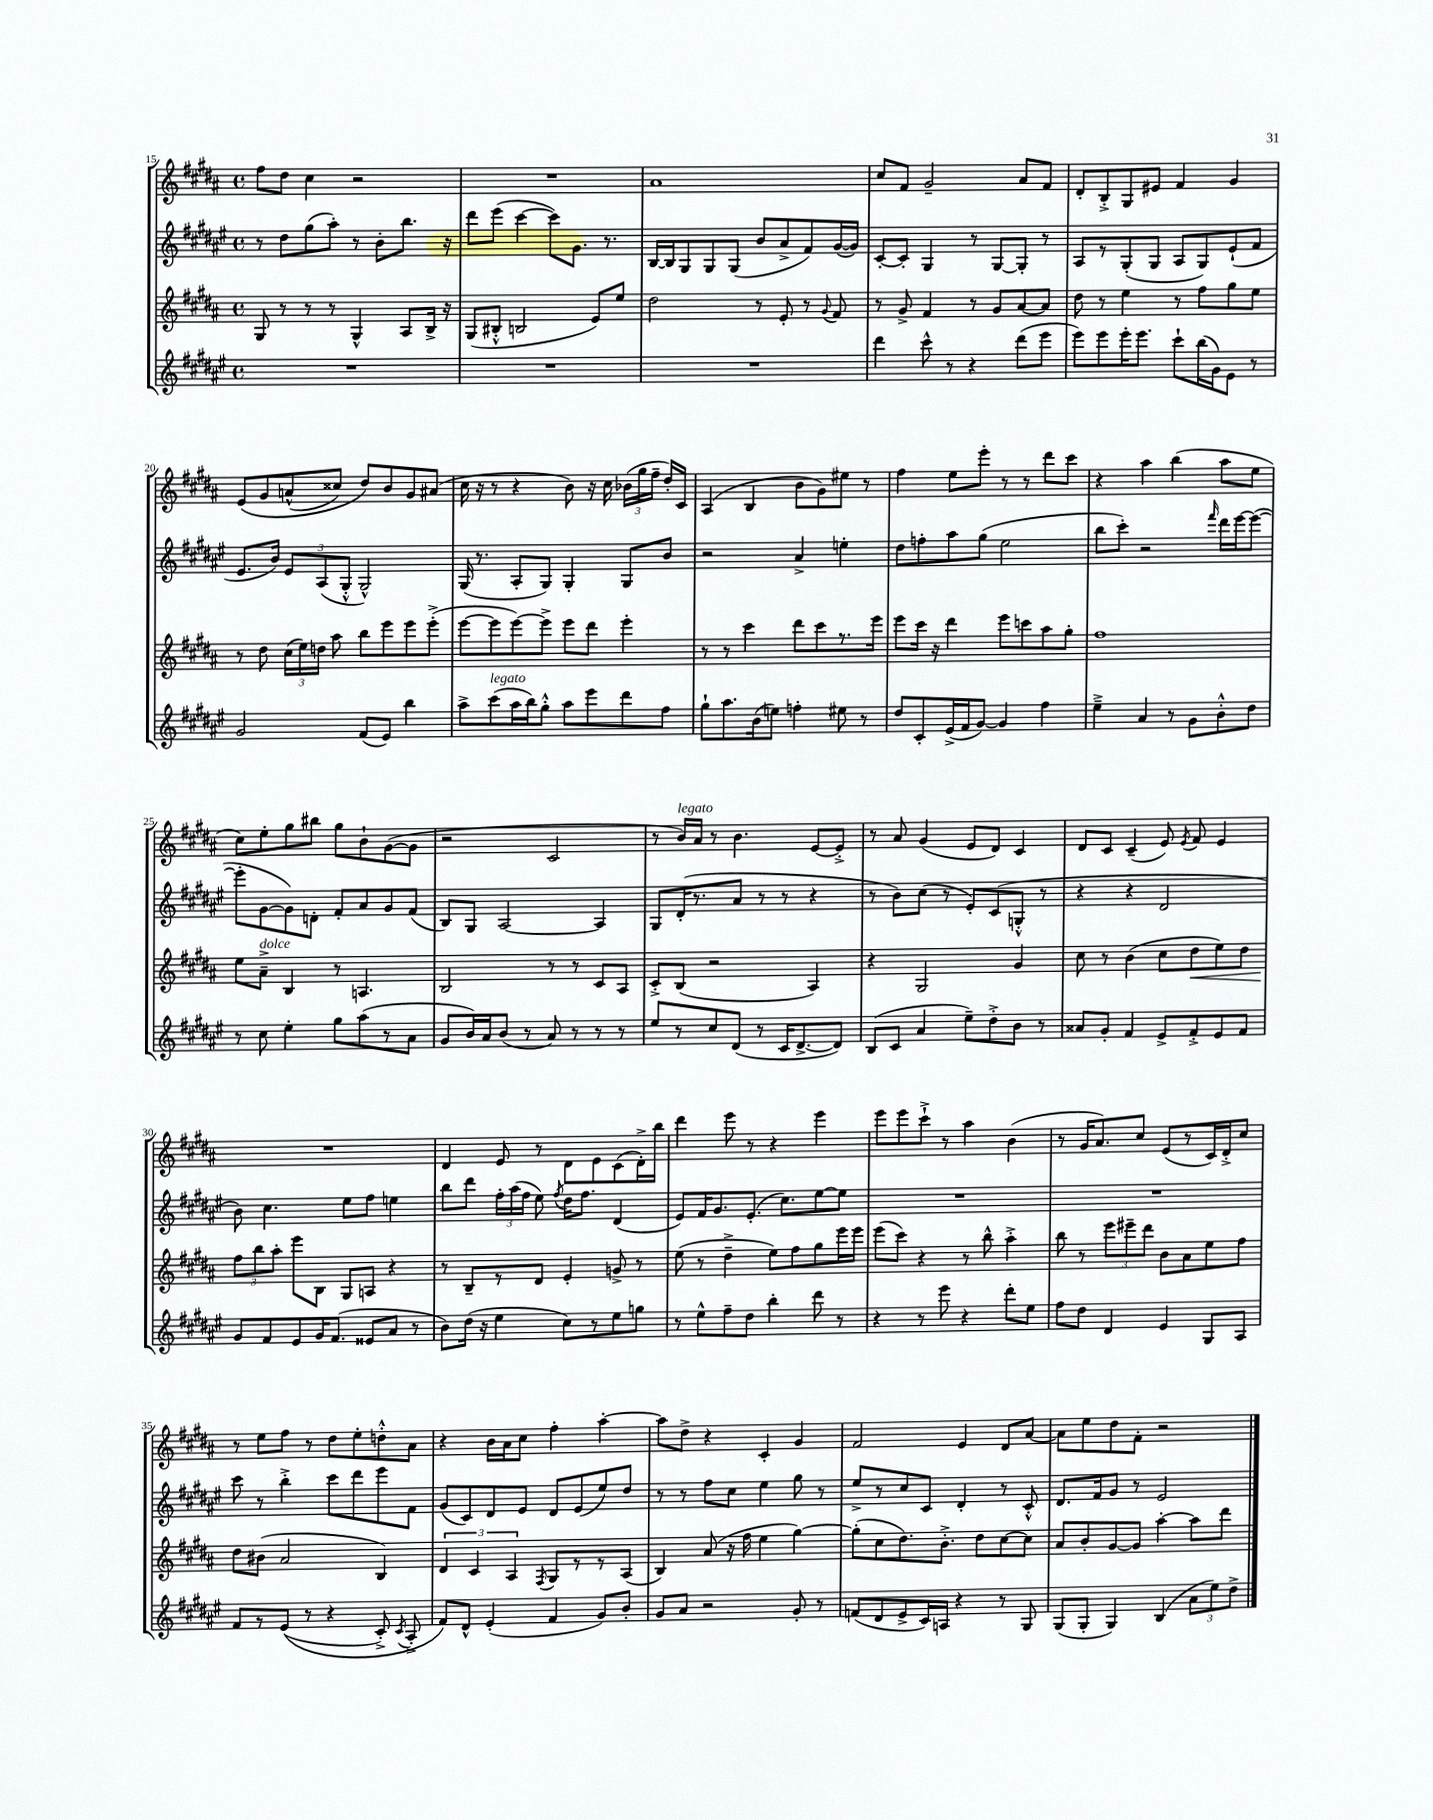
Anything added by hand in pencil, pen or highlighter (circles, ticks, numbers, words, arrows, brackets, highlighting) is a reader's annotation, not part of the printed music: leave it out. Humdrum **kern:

**kern	**kern	**kern	**kern
*staff4	*staff3	*staff2	*staff1
*clefG2	*clefG2	*clefG2	*clefG2
*k[f#c#g#d#a#e#]	*k[f#c#g#d#a#]	*k[f#c#g#d#a#e#]	*k[f#c#g#d#a#]
*M4/4	*M4/4	*M4/4	*M4/4
*met(c)	*met(c)	*met(c)	*met(c)
1r	8G#	8r	8ff#
.	8r	8dd#	8dd#
.	8r	(8gg#	4cc#
.	8r	8aa#')	.
.	4G#^^	8r	2r
.	.	8b'	.
.	8A#	8.bb	.
.	16B^	.	.
.	16r	16r	.
=	=	=	=
1r	(8G#	8ddd#	1r
.	8B#'^^	(8eee#	.
.	2B	[4ccc#	.
.	.	8ccc#])	.
.	.	8.g#	.
.	8e)	.	.
.	.	8.r	.
.	8ee	.	.
=	=	=	=
1r	2dd#	[16B	1a#
.	.	16B]	.
.	.	8G#	.
.	.	8G#	.
.	.	(8G#	.
.	8r	8b	.
.	8e'	8a#^	.
.	8r	8f#)	.
.	8qqg#	.	.
.	8f#	([16g#	.
.	.	16g#])	.
=	=	=	=
4ddd#	8r	[8c#'	8cc#
.	8g#^	8c#']	8f#
8ccc#^^	4f#	4G#	2g#~
8r	.	.	.
4r	8r	8r	.
.	8g#	[8G#	.
(8ddd#	[8a#	8G#']	8a#
8eee#	8a#]	8r	8f#
=	=	=	=
8eee#)	8dd#	8A#	8d#'
8eee#	8r	8r	8B'^
16eee#'	4ee	(8G#'	8G#
8.eee#	.	.	.
.	.	8G#	8e#
8ccc#`	8r	8A#	4f#
(16bb	8ff#	8G#)	.
16g#)	.	.	.
8e#	8gg#	(8e#`	4g#
8r	8ee	8f#	.
=	=	=	=
2g#	8r	8.e#	&(8e
.	8dd#	.	8g#
.	.	16b)	.
.	(24cc#	12e#	(8a^^
.	24ee)	.	.
.	24dd	(12A#	.
.	8aa#	.	8cc##)
.	.	12G#'^^	.
(8f#	8bb	2G#^^)	8dd#&)
8e#)	8eee	.	8b
4bb	8eee	.	8g#
.	(8eee'^	.	(8a#
=	=	=	=
8aa#^	[8eee	(16G#	16cc#
.	.	8.r	16r
(8ccc#	8eee]	.	8r
16aa#	[8eee)	8A#'	4r
16bb)	.	.	.
8gg#'^^	8eee^]	8G#)	.
8aa#	8eee	4G#'	8b)
8eee#	8ddd#	.	16r
.	.	.	16cc#
8ddd#	4eee'	8G#	(24b-
.	.	.	24gg#
.	.	.	24ff#~
8ff#	.	8b	16dd#')
.	.	.	16c#
=	=	=	=
8gg#`	8r	2r	(4A#
8.aa#	8r	.	.
.	4ccc#	.	4B
(16b	.	.	.
8ee)	.	.	.
4ff'	8ddd#	4a#^	8b
.	8ccc#	.	8g#)
8ee#	8.r	4ee'	8ee#
8r	.	.	8r
.	16eee	.	.
=	=	=	=
8dd#	8eee	8dd#	4ff#
8c#'	16ccc#	8ff'	.
.	16r	.	.
(16e#^	4ddd#	8aa#	8ee
16f#	.	.	.
[8g#)	.	(8gg#	8eee'
4g#]	8eee	2ee#	8r
.	8ccc	.	8r
4ff#	8aa#	.	8ddd#
.	8gg#'	.	8ccc#
=	=	=	=
4ee#~^	1ff#	8bb	4r
.	.	8ccc#')	.
4a#	.	2r	4aa#
8r	.	.	(4bb
8g#	.	.	.
.	.	16qqfff#	.
8b'^^	.	16ddd#	8aa#
.	.	[16eee#	.
8dd#	.	(8eee#_	8ee
=	=	=	=
8r	8ee	8eee#']	8cc#)
8cc#	8a#~^	[8g#	8ee'
4ee#'	4B	8g#])	8gg#
.	.	8d'	8bb#
8gg#	8r	8f#'	8gg#
(8aa#	4.A	8a#	8b`
8r	.	8g#	([8g#
8a#	.	(8f#	8g#]
=	=	=	=
8g#	2B	8B)	2r
16b)	.	8G#	.
16a#	.	.	.
(8b	.	[2A#	.
8r	.	.	.
8a#)	8r	.	2c#
8r	8r	.	.
8r	8c#	4A#]	.
8r	8A#	.	.
=	=	=	=
8ee#	8c#'^	8G#	8r
8r	(8B	(16d#'	16b)
.	.	8.r	16a#
8cc#	2r	.	8r
(8d#	.	8a#	4.b
8r	.	8r	.
16c#	.	8r	.
[8.d#^	.	.	.
.	4A#)	4r	[8e
8d#])	.	.	8e'^]
=	=	=	=
(8B	4r	8r	8r
8c#	.	8b)	8a#
4a#	2G#	(8cc#	(4g#
.	.	8r	.
8ee#~)	.	8e#')	8e
8dd#'^	.	(8c#	8d#)
8b	4g#	8G'^^	4c#
8r	.	8r	.
=	=	=	=
8a##	8cc#	4r	8d#
8g#'	8r	.	8c#
4f#	(4b	4r	(4c#~
8e#^	8cc#	2d#	8e)
.	.	.	8qe
8f#'^	8dd#	.	8f#
8e#	8ee)	.	4e
8f#	8dd#	.	.
=	=	=	=
8g#	12ff#	8b)	1r
.	12bb	.	.
8f#	.	4.cc#	.
.	12aa#'	.	.
8e#	8eee	.	.
16g#	8B	.	.
(8.f#	.	.	.
.	8G#	8ee#	.
8e##	8A	8ff#	.
8a#	4r	4ee	.
8r	.	.	.
=	=	=	=
8b)	8r	8bb	4d#
(16dd#	8B~	8ddd#	.
16r	.	.	.
4ee#	8r	24ff#'	8e
.	.	(24aa#	.
.	.	24ff#	.
.	8d#	8ee#)	8r
.	.	8qff#	.
8cc#)	4e'	16dd#	8d#
.	.	8.ff#	.
8r	.	.	8e
8ee#	8g^	(4d#	(8c#
8gg	8r	.	16d#'^)
.	.	.	16bb
=	=	=	=
8r	(8ee	8e#)	4ddd#
8ee#^^	8r	16f#	.
.	.	8.g#	.
8ff#~	4dd#~^	.	8eee
8dd#	.	(8.e#'	8r
4bb'	8ee)	.	4r
.	.	8.cc#)	.
.	8ff#	.	.
8ddd#	8gg#	[8ee#	4eee
8r	16eee	8ee#]	.
.	16eee	.	.
=	=	=	=
4r	(8eee	1r	8eee
.	8ccc#)	.	8eee
8r	4r	.	8ccc#`^
8eee#	.	.	8r
4r	8r	.	4aa#
.	8bb^^	.	.
8ddd#'	4aa#'^	.	(4b
8ee#	.	.	.
=	=	=	=
8ff#	8bb	1r	8r
8dd#	8r	.	16g#
.	.	.	8.a#)
4d#	12eee	.	.
.	12eee#~	.	.
.	.	.	8cc#
.	12ddd#	.	.
4e#	8b	.	(8e
.	8a#	.	8r
8G#	8ee	.	16c#)
.	.	.	16d#'^
8A#	8ff#	.	8cc#
=	=	=	=
8f#	8dd#	8ccc#	8r
8r	(8b#	8r	8ee
&((8e#	2a#	4bb'^	8ff#
8r	.	.	8r
4r	.	8ccc#	8dd#
.	.	8ddd#	8ee'
8c#'^)	4B)	8eee#	8dd'^^
8qc#	.	.	.
8A#'^	.	8f#	8a#
=	=	=	=
8f#&)	6d#	(8g#	4r
8d#^^	.	8c#)	.
.	6c#	.	.
(4e#'	.	8d#	16b
.	.	.	16a#
.	6A#	.	.
.	.	8e#	8cc#
.	8qF#	.	.
4f#	8G#	8d#	4ff#'
.	8r	(8e#	.
8g#)	8r	8ee#)	[4aa#'
8b'	(8A#	8dd#	.
=	=	=	=
8g#	4B)	8r	8aa#]
8a#	.	8r	8dd#^
2r	(8a#	8ff#	4r
.	16r	8cc#	.
.	16ff#	.	.
.	4ee	4ee#	4c#'
8g#'	[4gg#)	8gg#	4g#
8r	.	8r	.
=	=	=	=
(8f	(8gg#']	8ee#^	2f#
8d#	8cc#	8r	.
8e#^	8.dd#)	8cc#	.
16c#)	.	8c#	.
16A	8.b'^	.	.
4r	.	4d#'	4e
.	8dd#	.	.
8r	[8cc#	8r	8d#
8G#	8cc#]	8c#'^^	[8a#
=	=	=	=
(8G#	8a#	8.d#	8a#]
8G#'	8b'	.	8ee
.	.	16f#	.
4G#)	[8g#	8g#	8dd#
.	8g#]	8r	8f#'
(4B	[4aa#'	2e#	2r
12a#	8aa#]	.	.
12ee#)	.	.	.
.	8ddd#	.	.
12dd#^	.	.	.
==	==	==	==
*-	*-	*-	*-
